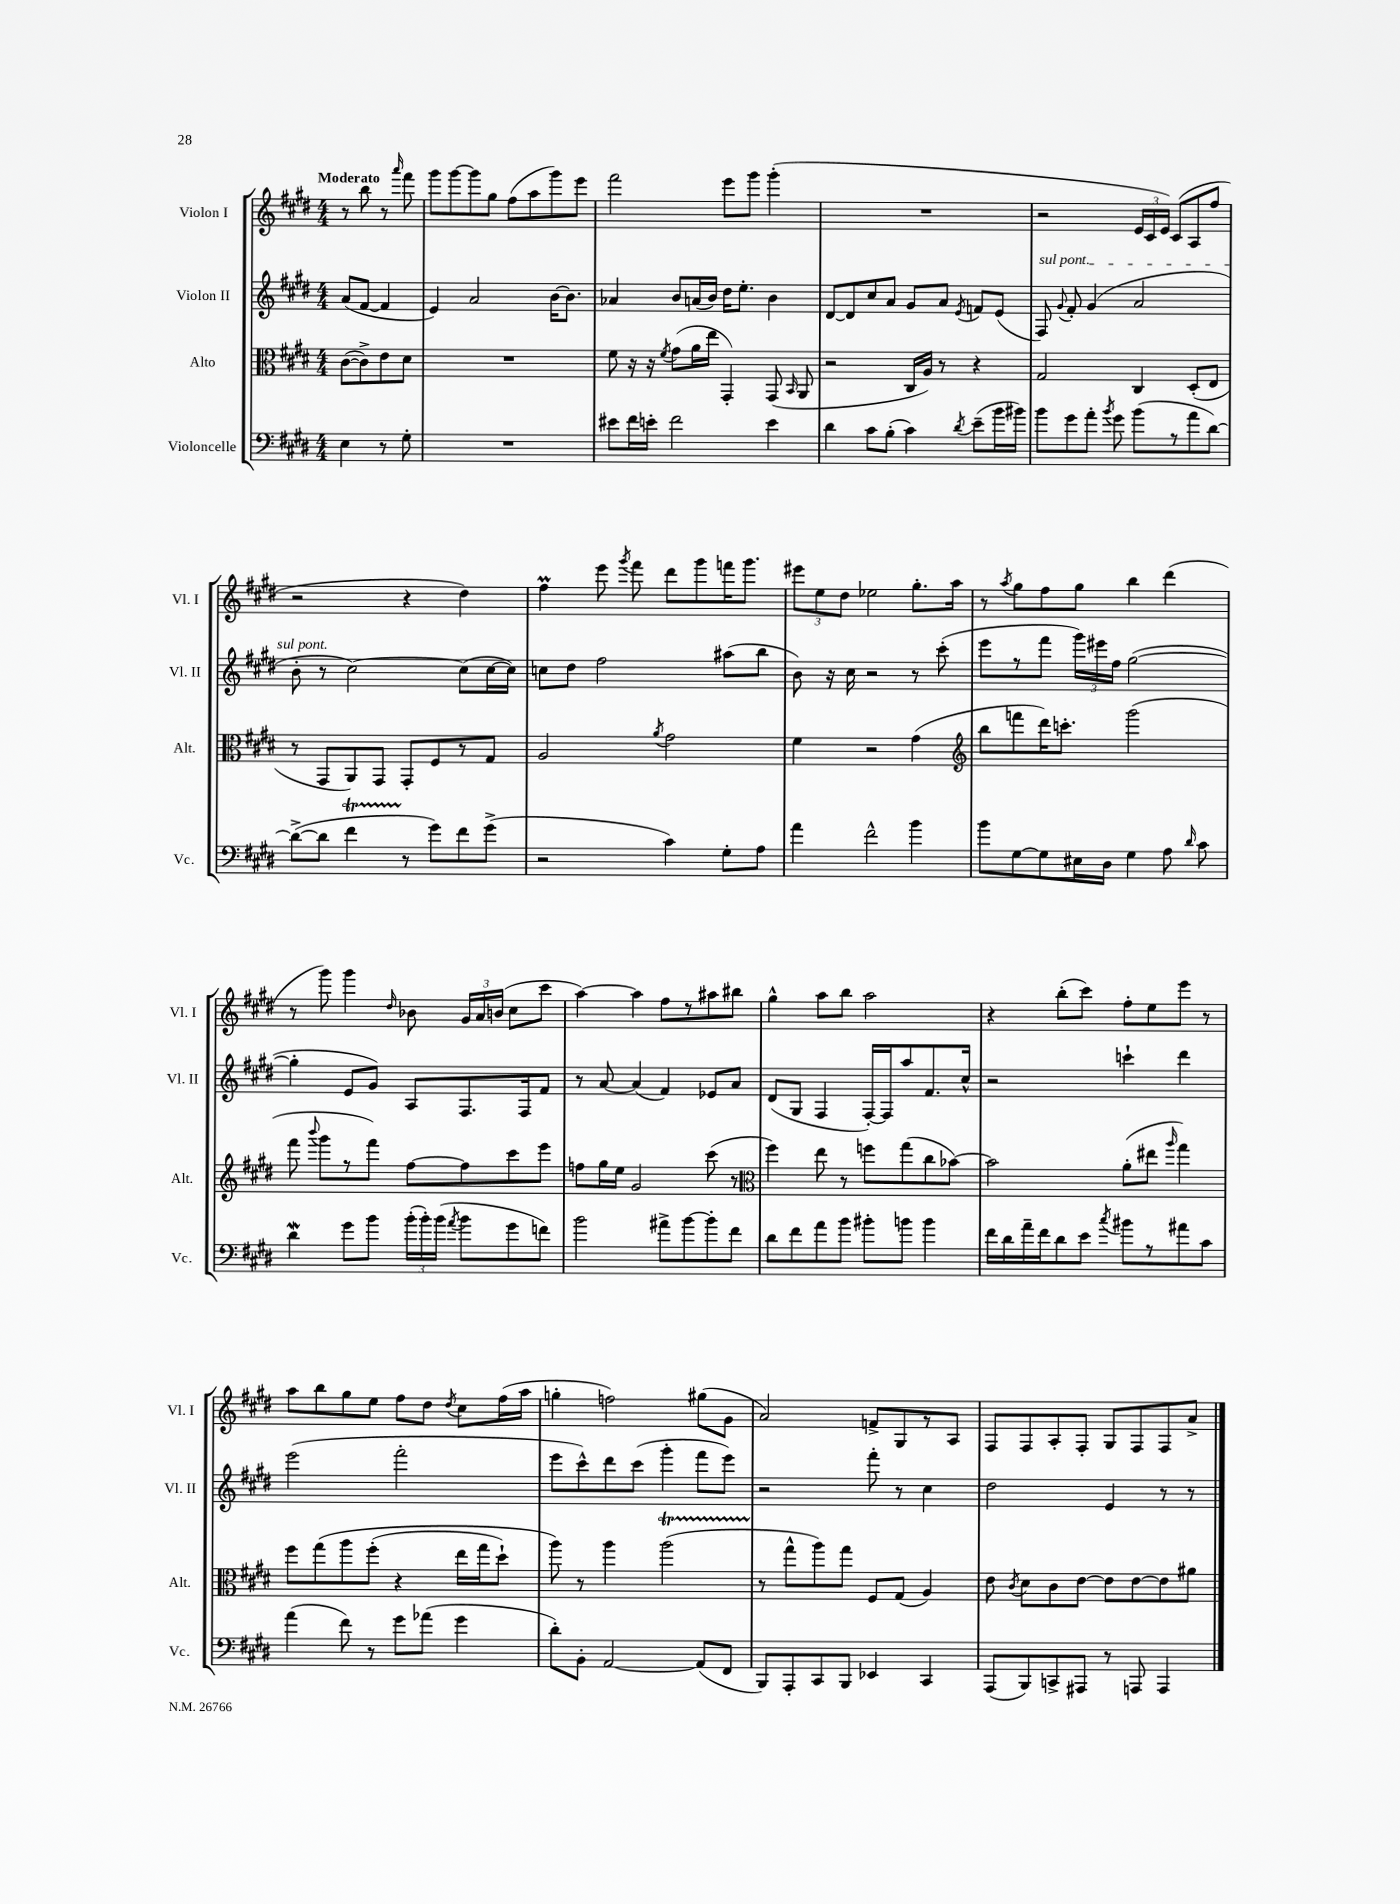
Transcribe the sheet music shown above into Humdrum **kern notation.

**kern	**kern	**kern	**kern
*staff4	*staff3	*staff2	*staff1
*clefF4	*clefC3	*clefG2	*clefG2
*k[f#c#g#d#]	*k[f#c#g#d#]	*k[f#c#g#d#]	*k[f#c#g#d#]
*M4/4	*M4/4	*M4/4	*M4/4
4E\	([8c#\L	(8a/L	8r
.	8c#^\])	[8f#/J	8bb\
8r	8e\	4f#/]	8r
.	.	.	16qqaaa/
8G#'\	8d#\J	.	8fff#\
=	=	=	=
1r	1r	4e/)	8ggg#\L
.	.	.	[8ggg#\
.	.	2a/	8ggg#\]
.	.	.	8gg#\J
.	.	.	(8ff#\L
.	.	.	8aa\
.	.	[16b\LK	8ggg#\)
.	.	8.b\]J	.
.	.	.	8eee\J
=	=	=	=
8e#\L	8f#\	4a-/	2fff#\
16f#\L	16r	.	.
16e'\JJ	16r	.	.
.	8qf#/	.	.
2f#\	(8g#\L	8b/L	.
.	16a\L	(16a/L	.
.	16ee\JJ	16b/JJ)	.
.	4GG#'/)	16dd#\LK	8eee\L
.	.	8.ee'\J	.
.	.	.	8ggg#\J
4e\	(8GG#/	4b\	(4ggg#'\
.	16qqBB/	.	.
.	8AA/	.	.
=	=	=	=
4d#\	2r	[8d#/L	1r
.	.	8d#/]	.
8c#\L	.	8cc#/	.
(8B'\J	.	8a/J	.
4c#\)	16C#/LL	8g#/L	.
.	16A/JJ)	.	.
.	8r	8a/J	.
8qd#/	.	8qe/	.
(8e~\L	4r	8f/L	.
16b\L	.	(8e/J	.
16b#\JJ)	.	.	.
=	=	=	=
8b\L	2G#/	8F#/)	2r
.	.	8qqg#/	.
8g#\	.	8f#'/	.
8a'\J	.	(4g#/	.
8qb/	.	.	.
8g#\	.	.	.
(8b\L	4C#/	2a/	24e/LL
.	.	.	24c#/
.	.	.	24e/JJ)
8r	.	.	(8c#/L
8a\	(8D#'/L	.	8A/
[8d#\J)	8E/J	.	8ff#/J
=	=	=	=
(8d#^\_L	8r	8b'\	2r
8d#\]J	8GG#/L	8r	.
4f#\	8AA/)	[2cc#\)	.
.	8GG#/J	.	.
8r	8GG#'/L	.	4r
8g#\L)	8F#/	.	.
8f#\	8r	(8cc#\]L	4dd#\)
(8g#^\J	8G#/J	[16cc#\L	.
.	.	16cc#\]JJ)	.
=	=	=	=
2r	2A/	8cc\L	4ff#\
.	.	8dd#\J	.
.	.	2ff#\	8eee\
.	.	.	8qggg#/
.	.	.	8fff#\
.	8qa/	.	.
4c#\)	2g#\	.	8ddd#\L
.	.	.	8ggg#\
8G#'\L	.	(8aa#\L	16fff\K
.	.	.	8.ggg#\J
8A\J	.	8bb\J	.
=	=	=	=
4a\	4f#\	8b\)	12eee#\L
.	.	.	12ee\
.	.	16r	.
.	.	.	12dd#\J
.	.	16cc#\	.
2f#^^\	2r	2r	2ee-\
4b\	(4g#\	8r	8.gg#'\L
.	.	(8ccc#'\	.
.	.	.	16aa\Jk
=	=	=	=
*	*clefG2	*	*
8b\L	8bb\L	8eee\L	8r
.	.	.	8qaa/
[8G#\	8fff\	8r	8gg#\L
8G#\]	16ddd#\K)	8fff#\J	8ff#\
.	8.ccc'\J	.	.
16E#\L	.	24ggg#\LL)	8gg#\J
.	.	24eee#\	.
16D#\JJ	.	.	.
.	.	24ff#\JJ	.
4G#\	(2ggg#\	([2gg#\	4bb\
8A\	.	.	(4ddd#\
16qqd#/	.	.	.
8c#\	.	.	.
=	=	=	=
4d#\	8fff#\	4gg#'\]	8r
.	8qqbbb/	.	.
.	8ggg#\L	.	8ggg#\)
8g#\L	8r	8e/L	4ggg#\
8b\J	8fff#\J)	8g#/J)	.
.	.	.	16qqdd#/
(24b'\LL	[8ff#\L	8A/L	8b-\
24b'\)	.	.	.
(24b\JJ	.	.	.
8qa/	.	.	.
8b\L	8ff#\]	8.F#/	24g#/LL
.	.	.	24a/
.	.	.	(24b/JJ
8g#\	8ccc#\	.	8cc#\L
.	.	16F#/k	.
8f\J)	8eee\J	8f#/J	8ccc#\J
=	=	=	=
2b\	8ff\L	8r	[4aa\)
.	16gg#\L	[8a/	.
.	16ee\JJ	.	.
.	2g#/	(4a/]	4aa\]
8a#^\L	.	4f#/)	8ff#\L
[8b\	.	.	8r
8b'\]	(8ccc#\	8e-/L	8aa#\
8f#\J	8r	8a/J	8bb#\J
=	=	=	=
*	*clefC3	*	*
8d#\L	4ff#\)	(8d#/L	4gg#^^\
8f#\	.	8G#/J	.
8a\	8ee\	4F#/	8aa\L
8b\J	8r	.	8bb\J
8b#'\L	8ff\L	[16F#'/LL)	2aa\
.	.	16F#/]J	.
8b\J	(8gg#\	8aa/	.
4b\	8cc#\	8.f#/	.
.	[8b-\J)	.	.
.	.	16cc#^^/Jk	.
=	=	=	=
16f#\LL	2b-\]	2r	4r
16d#\	.	.	.
16a~\	.	.	.
16f#\J	.	.	.
8d#\	.	.	(8bb'\L
8e\J	.	.	8ccc#\J)
8qcc#/	.	.	.
8b#\L	(8a'\L	4ccc`\	8ff#'\L
8r	8ee#\J	.	8ee\
.	16qqaa/	.	.
8a#\	4gg#\)	4ddd#\	8eee\J
8c#\J	.	.	8r
=	=	=	=
(4a\	8ff#\L	(2eee\	8aa\L
.	&(8gg#\	.	8bb\
8f#\)	8aa\	.	8gg#\
8r	(8ff#'\J	.	8ee\J
8g#\L	4r	2fff#'\	8ff#\L
(8a-\J	.	.	8dd#\J
.	.	.	8qdd#/
4g#\	16ee\LL	.	8cc#\L
.	16gg#\J	.	.
.	8dd#`\J)	.	(16ff#\L
.	.	.	16aa\JJ
=	=	=	=
8d#'\L)	8aa\&)	8eee\L	4gg'\
8BB'\J	8r	8ccc#^^\)	.
[2AA/	4aa\	8ddd#\	2ff\)
.	.	(8ccc#\J	.
.	(2aa\	4ggg#'\	.
(8AA/]L	.	8fff#\L	(8gg#\L
8FF#/J	.	8eee\J)	8g#\J
=	=	=	=
8BBB/L)	8r	2r	2a/)
8AAA'/	8gg#^^\L	.	.
8CC#/	8aa\)	.	.
8BBB/J	8gg#\J	.	.
4EE-/	8F#/L	8fff#'\	8f^/L
.	(8G#/J	8r	8G#/
4CC#/	4A/)	4cc#\	8r
.	.	.	8A/J
=	=	=	=
(8AAA/L	8e\	2dd#\	8F#/L
.	8qc#/	.	.
8BBB/)	8d#\L	.	8F#/
8CC^/	8c#\	.	8A'/
8AAA#/J	[8e\J	.	8F#'/J
8r	8e\]L	4e/	8G#/L
8AAA/	[8e\	.	8F#/
4AAA/	8e\]	8r	8F#/
.	8a#\J	8r	8a^/J
==	==	==	==
*-	*-	*-	*-
